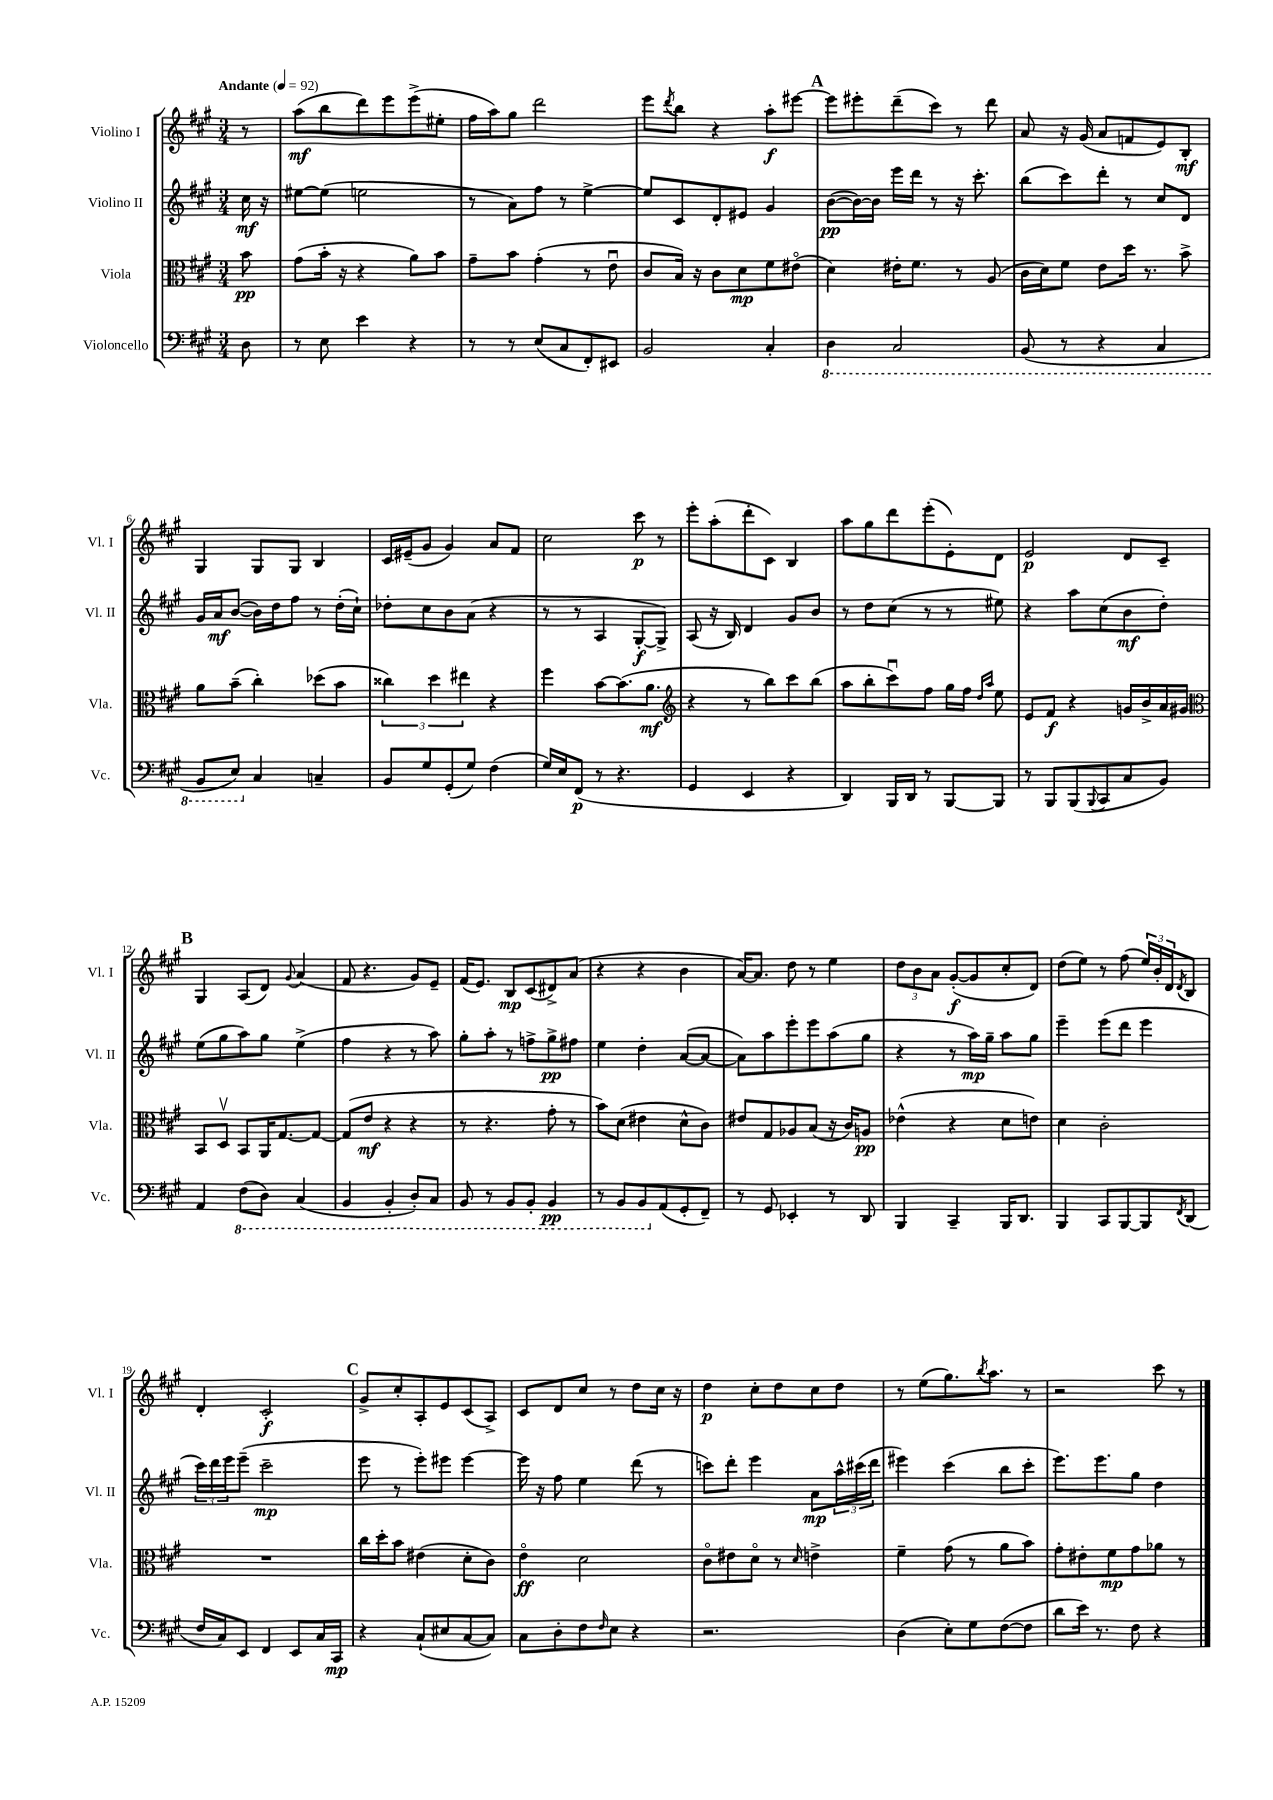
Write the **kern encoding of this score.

**kern	**kern	**kern	**kern
*staff4	*staff3	*staff2	*staff1
*clefF4	*clefC3	*clefG2	*clefG2
*k[f#c#g#]	*k[f#c#g#]	*k[f#c#g#]	*k[f#c#g#]
*M3/4	*M3/4	*M3/4	*M3/4
*MM92	*MM92	*MM92	*MM92
8D\	8b\	16cc#\	8r
.	.	16r	.
=	=	=	=
8r	(8g#\L	[8ee#\L	(8aa\L
8E\	16b'\Jk	(8ee#\]J	8bb\
.	16r	.	.
4e\	4r	2ee\	8ddd\)
.	.	.	8eee\
4r	8a\L)	.	(8eee^\
.	8b\J	.	8ee#'\J
=	=	=	=
8r	8g#~\L	8r	16ff#\LL
.	.	.	16aa\J)
8r	8b\J	8a\L)	8gg#\J
(8E/L	(4g#'\	8ff#\J	2ddd\
8C#/	.	8r	.
8FF#'/)	8r	[4ee^\	.
8EE#/J	8eu\	.	.
=	=	=	=
2BB/	8c#/L	8ee/]L	8eee\L
.	.	.	8qddd/
.	16B/Jk)	8c#/	8bb\J
.	16r	.	.
.	8c#\L	8d'/	4r
.	8d\	8e#/J	.
4C#'/	8f#\	4g#/	8aa'\L
.	(8e#o\J	.	[8eee#\J
=	=	=	=
4DD\	4d\)	([8b\L	8eee#\]L
.	.	16b\_L)	8eee#'\
.	.	16b\]JJ	.
2CC#/	16e#'\LK	16eee\LL	(8ddd~\
.	8.f#\J	16ddd\JJ	.
.	.	8r	8ccc#\J)
.	8r	16r	8r
.	.	8.ccc#'\	.
.	(8A/	.	8ddd\
=	=	=	=
(8BBB/	16c#\LL	(8bb\L	8a/
.	16d\J)	.	.
8r	8f#\J	8ccc#\)	16r
.	.	.	(16g#/
4r	8e\L	8ddd'\J	8a/L
.	16dd\Jk	8r	8f/
.	8.r	.	.
4CC#/	.	8cc#/L	8e/)
.	8b^\	8d/J	8B'/J
=	=	=	=
8BBB/L	8a\L	16g#/LL	4G#/
.	.	16a/J	.
8EE/J)	(8b~\J	([8b/J	.
4C#/	4cc#'\)	16b\]LL)	8G#/L
.	.	16dd\J	.
.	.	8ff#\J	8G#/J
4C~/	(8dd-\L	8r	4B/
.	8b\J	(16dd'\LL	.
.	.	16cc#`\JJ)	.
=	=	=	=
8BB/L	6cc##\)	8dd-'\L	16c#/LL
.	.	.	(16e#~/J
8G#/	.	8cc#\	8g#/J
.	6dd\	.	.
(8GG#'/	.	8b\	4g#/)
.	6ee#\	.	.
8G#/J)	.	(8a\J	.
(4F#\	4r	4r	8a/L
.	.	.	8f#/J
=	=	=	=
16G#/LL)	4ff#\	8r	2cc#\
16E/J	.	.	.
(8FF#/J	.	8r	.
8r	[8b\L	4A/	.
4.r	(8.b\]	.	.
.	.	[8G#'/L	8ccc#\
.	8.a\J	.	.
.	.	8G#^/]J)	8r
=	=	=	=
*	*clefG2	*	*
4GG#/	4r	(8A/	8eee'\L
.	.	16r	(8aa'\
.	.	16B/)	.
4EE/	8r	4d/	8ddd'\
.	8bb\L)	.	8c#\J)
4r	8ccc#\	8g#/L	4B/
.	(8bb\J	8b/J	.
=	=	=	=
4DD/)	8aa\L	8r	8aa\L
.	8bb'\	8dd\L	8gg#\
16BBB/LL	8ccc#u\)	(8cc#\J	8ddd\
16DD/JJ	.	.	.
8r	8ff#\J	8r	(8eee'\
[8BBB/L	16gg#\LL	8r	8e'\)
.	16ff#\JJ	.	.
.	16qqdd/LL	.	.
.	16qqaa/JJ	.	.
8BBB/]J	8ee\	8ee#\)	8d\J
=	=	=	=
8r	8e/L	4r	2e/
8BBB/L	8f#/J	.	.
(8BBB/	4r	8aa\L	.
8qqBBB/	.	.	.
8CC#/	.	(8cc#\	.
8C#/	16g/LL	8b\	8d/L
.	16b^/	.	.
8BB/J)	16a/	8dd'\J)	8c#~/J
.	16g#/JJ	.	.
=	=	=	=
*	*clefC3	*	*
4AA/	8BB/L	(8ee\L	4G#/
.	8Dv/J	8gg#\	.
(8FF#\L	8BB/L	8aa\)	(8A/L
8DD\J)	16AA/K	8gg#\J	8d/J)
.	[8.G#/	.	.
.	.	.	8qqg#/
(4CC#/	.	(4ee^\	(4a/
.	8G#/_J	.	.
=	=	=	=
4BBB/	(8G#/]L	4ff#\	8f#/
.	8e/J	.	4.r
4BBB'/	4r	4r	.
8DD'/L)	4r	8r	8g#/L)
8CC#/J	.	8aa\)	8e~/J
=	=	=	=
8BBB/	8r	8gg#'\L	(16f#/LK
.	.	.	8.e/J)
8r	4.r	8aa'\J	.
8BBB/L	.	8r	8B/L
8BBB'/J	.	8ff^\L	(8c#/
4BBB/	8g#'\	8gg#^\	8d#^/)
.	8r	8ff#\J	(8a/J
=	=	=	=
8r	8b\L)	4ee\	4r
8BBB/L	(8d\J	.	.
8BBB/	4e#\	4dd'\	4r
(8AA/	.	.	.
8GG#'/	8d^^\L	([8a/L	4b\
8FF#~/J)	8c#\J)	8a/_J	.
=	=	=	=
8r	8e#/L	8a\]L)	[16a/LK)
.	.	.	8.a/]J
8GG#/	8G#/	8aa\	.
4EE-'/	8A-/	8eee'\	8dd\
.	(8B/J	8eee\	8r
8r	16r	(8aa\	4ee\
.	16c#/LK)	.	.
8DD/	8A/J	8gg#\J	.
=	=	=	=
4BBB/	(4e-^^\	4r	12dd\L
.	.	.	12b\
.	.	.	12a\J
4CC#~/	4r	8r	([8g#'/L
.	.	16aa\LL)	8g#/]
.	.	16gg#~\JJ	.
16BBB/LK	8d\L	8aa\L	8cc#'/
8.DD/J	.	.	.
.	8e\J)	8gg#\J	8d/J)
=	=	=	=
4BBB/	4d\	4eee~\	(8dd\L
.	.	.	8ee\J)
8CC#/L	2c#'\	(8eee\L	8r
[8BBB/	.	8ddd\J	(8ff#\
8BBB/]	.	4eee\	24ee/LL)
.	.	.	24b'/
.	.	.	24d/J
8qFF#/	.	.	8qd/
(8DD/J	.	.	8B/J
=	=	=	=
16F#/LL	2.r	24ccc#\LL)	4d'/
.	.	24ddd\	.
16C#/J)	.	.	.
.	.	24eee\J	.
8EE/J	.	(8eee~\J	.
4FF#/	.	2ccc#~\	2c#'/
8EE/L	.	.	.
16C#/L	.	.	.
16CC#/JJ	.	.	.
=	=	=	=
4r	16cc#\LL	8eee\	8g#^/L
.	16dd'\J	.	.
.	8b\J	8r	8cc#'/
(8C#`/L	(4e#\	8eee'\L)	8A'/
8E#/	.	8eee#\J	8e/
[8C#/	8d'\L	[4eee#\	(8c#/
8C#/]J)	8c#\J)	.	8A^/J)
=	=	=	=
8C#\L	4eo\	16eee#\]	8c#/L
.	.	16r	.
8D'\	.	8ff#\	8d/
8F#\	2d\	4ee\	8cc#/J
16qqF#/	.	.	.
8E\J	.	.	8r
4r	.	(8ddd\	8dd\L
.	.	8r	16cc#\Jk
.	.	.	16r
=	=	=	=
2.r	8c#o\L	8ccc\L)	4dd\
.	8e#\	8ddd'\J	.
.	8do\J	4eee\	8cc#'\L
.	8r	.	8dd\
.	16qqd/	.	.
.	4e^\	8a\L	8cc#\
.	.	24aa^^\L	8dd\J
.	.	(24ccc#\	.
.	.	24ddd\JJ	.
=	=	=	=
(4D\	4f#~\	4eee#\)	8r
.	.	.	(8ee\L
8E'\L)	(8g#\	(4ccc#\	8.gg#\)
8G#\	8r	.	.
.	.	.	8qbb/
.	.	.	8.aa\J
([8F#\	8a\L	8bb\L	.
8F#\]J	8b\J)	8ccc#'\J	8r
=	=	=	=
8d\L	8g#'\L	8.eee\L)	2r
16e\Jk)	8e#'\	.	.
8.r	.	8.eee\	.
.	8f#\	.	.
8F#\	8g#\	8gg#\J	.
4r	8a-\J	4dd\	8ccc#\
.	8r	.	8r
==	==	==	==
*-	*-	*-	*-
